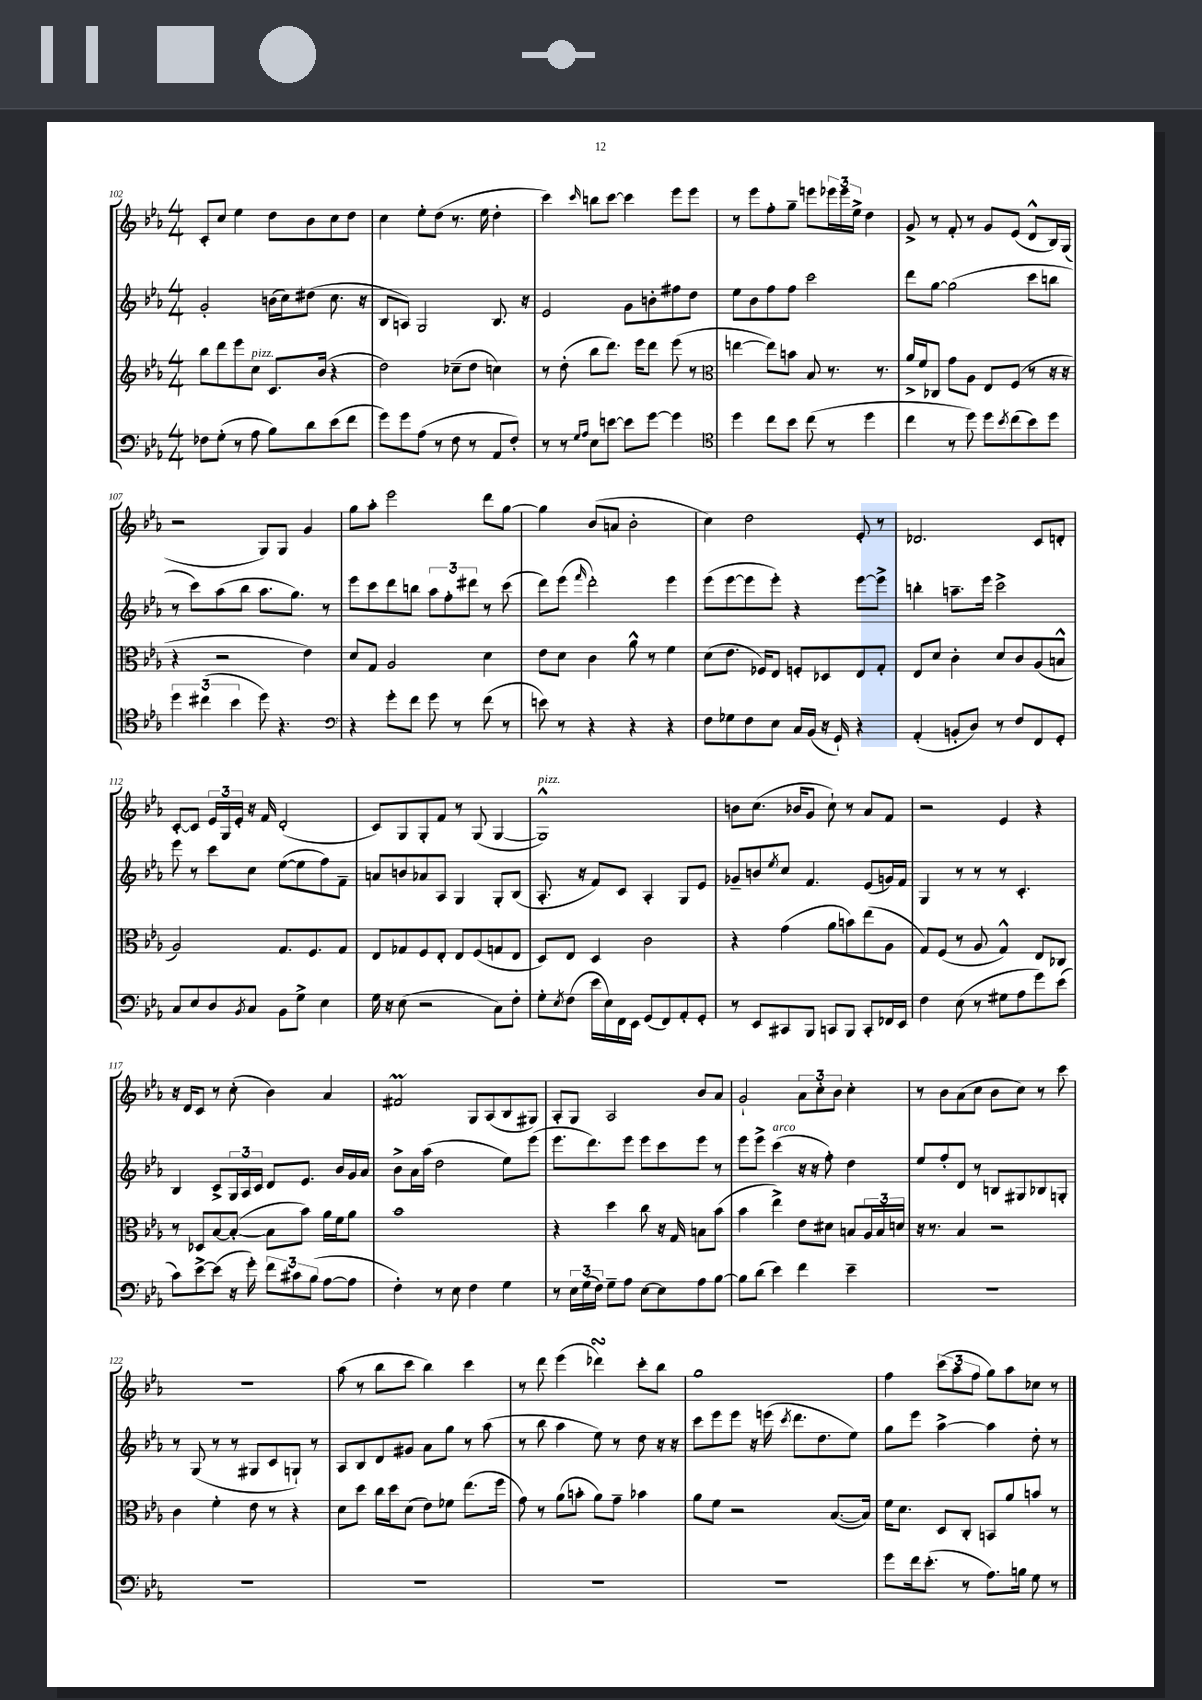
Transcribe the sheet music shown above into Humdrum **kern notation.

**kern	**kern	**kern	**kern
*part4	*part3	*part2	*part1
*staff4	*staff3	*staff2	*staff1
*clefF4	*clefG2	*clefG2	*clefG2
*k[b-e-a-]	*k[b-e-a-]	*k[b-e-a-]	*k[b-e-a-]
*M4/4	*M4/4	*M4/4	*M4/4
=102	=102	=102	=102
8F-X\L	8bb-\L	2g'/	8c'/L
(8G'\J	8ddd\	.	8cc/J
8r	8eee-\	.	4ee-\
!	!LO:TX:a:i:t=pizz.	!	!
8A-\	8cc\J	.	.
8B-\L)	8.c/L	(16bn\LL	8dd\L
.	.	16cc\J)	.
8d\	.	(8dd#X\J	8b-\
.	(16b-/Jk	.	.
(8e-\	4r	8.cc\	8cc\
8f\J	.	.	8dd\J
.	.	16r	.
=103	=103	=103	=103
8g\L)	2dd\)	8B-/L	4cc\
8g\	.	8An/J)	.
(8A-\J	.	2G/	8ee-'\L
8r	.	.	(8dd\J
8F\	(8cc-X~\L	.	8.r
8r	8dd\J	.	.
.	.	.	16ee-\
8AA-/L	4ccn\)	8.B-/	4dd'\
8F'/J)	.	.	.
.	.	16r	.
=104	=104	=104	=104
8r	8r	2e-/	4ccc\)
8r	(8dd'\	.	.
16qqG/LL	.	.	.
16qqA-/JJ	.	.	16qqccc/
8E-\L	8bb-\L	.	8bbn\L
[8en\J	8.ddd\J)	.	[8ccc\J
8e\L]	.	8g\L	4ccc\]
.	16eee-\KL	.	.
[8g\J	8ddd\J	8bn'\	.
4g\]	(8eee-\	8ff#X\	8eee-\L
.	8r	8dd\J	8eee-\J
=105	=105	=105	=105
*clefC4	*clefC3	*	*
4dd\	[4een\	8ee-\L	8r
.	.	8b-\	8eee-\L
8cc\L	8ee\L])	8ff\	8ff'\
8b-\J	8bn\J	8ff\J	8gg~\J
(8cc\	8B-/	2ccc\	8eeen\L
8r	8.r	.	24eee-X\L
.	.	.	24eee-\
.	.	.	24ee-^\JJ
4dd\	.	.	4dd\
.	8.r	.	.
=106	=106	=106	=106
4cc\	16a-^/LL	8ddd\L	8g^/
.	16f/J	.	.
.	8C-X/J	[8gg\J	8r
8r	8g\L	(2gg\]	8f'/
8dd\)	8A-\J	.	8r
8dd\L	8E-/L	.	8g/L
8qb-/	.	.	.
(8cc\	(8F/J	.	(8e-/J
8b-\)	8r	8ccc\L	8d^^/L
8dd\J	16r	8bbn\J	16B-/L)
.	16r	.	(16G/JJ
!!LO:LB:g=z
=107	=107	=107	=107
6dd\	4r	8r	2r
.	.	8ccc\L)	.
(6cc#X\	.	.	.
.	2r	(8aa-\	.
6b-\	.	.	.
.	.	8bb-\J	.
8dd\)	.	8.aa-\L	8G/L)
4.r	.	.	8G/J
.	.	8.gg\J)	.
.	4e-\)	.	4g/
.	.	8r	.
=108	=108	=108	=108
*clefF4	*	*	*
4r	8d/L	8eee-\L	8gg\L
.	8G/J	8ccc\	8aa-'\J
8g'\L	2A-/	8ddd\	2eee-\
8f\J	.	8bbn\J	.
8g\	.	12aa-\L	.
.	.	12ff'\	.
8r	.	.	.
.	.	12ddd#X\J	.
(8f\	4d\	8r	8ddd\L
8r	.	(8ccc\	[8gg\J
=109	=109	=109	=109
8en\)	8e-\L	8ddd\L)	4gg\]
8r	8d\J	(8eee-\J	.
.	.	16qqfff/	.
4r	4c\	2ddd'\)	(8b-/L
.	.	.	8an/J
4r	8a-^^\	.	2b-'\
.	8r	.	.
4r	4f\	4eee-\	.
=110	=110	=110	=110
8F\L	(8d\L	(8eee-\L	4cc\)
8G-X\	8.e-\J	[8eee-\	.
8F\	.	8eee-\]	2dd\
.	16F-X/KL)	.	.
8E-\J	8E-/J	8eee-'\J)	.
16C/LL	8Fn'/L	4r	.
(16BB-/JJ	.	.	.
16r	8D-X/	.	.
16GG`/)	.	.	.
4r	8E-/	[8eee-\L	8e-'/
.	8G'/J	8eee-^\J]	8r
=111	=111	=111	=111
(4AA-'/	8E-/L	4bbn'\	2.d-X/
.	8d/J	.	.
8BBn'/L	4c'\	8.aan~\L	.
8D/J)	.	.	.
.	.	16eee-\Jk	.
8r	8d/L	2ccc^\	.
8F/L	8c/	.	.
8FF/	(8A-/	.	8c/L
8GG'/J	8Bn^^/J	.	8dn'/J
!!LO:LB:g=z
=112	=112	=112	=112
8C/L	2A-/)	8eee-\	[8c'/L
8E-/	.	8r	8c/J]
8D/	.	8ccc\L	24e-/LL
.	.	.	24G/
.	.	.	24e-'/JJ
8qBB-/	.	.	.
8C/J	.	8cc\J	16r
.	.	.	16f/
8BB-\L	8.G/L	([8ee-\L	(2d'/
8G^\J	.	8ee-\]	.
.	8.F/	.	.
4E-\	.	8ff\)	.
.	8G/J	8f~\J	.
=113	=113	=113	=113
16G\	8E-/L	8an/L	8c/L)
16r	.	.	.
(8E-\	8G-X/	8bn/	8G/
2r	8F/	8a-X/	8G'/
.	8E-'/J	8A-/J	8f/J
.	8E-/L	4G/	8r
.	(8F/	.	(8G/
8C\L)	8Gn/	8G'/L	[4G/
8F'\J	8E-/J	(8B-/J	.
=114	=114	=114	=114
!	!	!	!LO:TX:a:i:t=pizz.
8G'\L	8D/L)	8.A-'/	1G^^])
8qE-/	.	.	.
(8F\J	8E-/J	.	.
.	.	16r	.
16e-\LL	4D/	8f/L)	.
16E-\)	.	.	.
16FF\	.	8c/J	.
16EE-\JJ	.	.	.
(8GG/L	2c\	4A-'/	.
8FF/)	.	.	.
8AA-'/	.	8G/L	.
8GG'/J	.	8e-/J	.
=115	=115	=115	=115
8r	4r	8g-X~/L	8bn\L
8EE-/L	.	8bn/	(8.cc\J
.	.	8qee-/	.
8CC#X/	(4g\	8cc/J	.
.	.	.	16b-X/KL
8BBB-/J	.	4.f/	8g/J
8CCn/L	8a-\L	.	8cc`\)
8BBB-/J	8bn\)	.	8r
8CC'/L	(8ee-\	(8e-/L	8a-/L
16FF-X/L	8A-\J	16gn/L)	8f/J
16EE-/JJ	.	16f/JJ	.
=116	=116	=116	=116
4F\	8G/L)	4G/	2r
.	(8F/J	.	.
(8E-\	8r	8r	.
8r	8A-/	8r	.
8G#X\L	4G^^/)	8r	4e-/
8A-\	.	4.c'/	.
8g\)	8E-/L	.	4r
(8e-\J	8C-X/J	.	.
!!LO:LB:g=z
=117	=117	=117	=117
8c\L)	8r	4B-/	16r
.	.	.	16d/KL
[8e-^\	8D-X/L	.	8c/J
(8e-\J]	[8B-/	8c^/L	8r
16r	(8B-'/J_	24G/L	(8cc'\
.	.	24A-/	.
16g'\)	.	.	.
.	.	24c/JJ	.
12f\L	8B-\L]	8d/L	4b-\)
12c#X\	.	.	.
.	8b-\J)	8.e-/J	.
(12B-\J	.	.	.
[8A-\L	16a-\LL	.	4a-/
.	16f\J	16b-/LL	.
8A-\J]	8a-\J	16g/	.
.	.	16a-/JJ	.
=118	=118	=118	=118
4F'\)	1b-	8b-^\L	2f#Xm/
.	.	16a-\L	.
.	.	(16aa-\JJ	.
8r	.	2dd\	.
8E-\	.	.	.
4F\	.	.	8G/L
.	.	.	(8A-/
4G\	.	8ee-\L)	8B-/
.	.	(8eee-\J	8G#X/J)
=119	=119	=119	=119
8r	4r	8.eee-\L	8A-'/L
24E-\LL	.	.	8G/J
(24G\	.	.	.
.	.	8.ddd\)	.
24F\JJ)	.	.	.
8G~\L	4dd\	.	2A-/
8A-\J	.	8eee-\J	.
[8E-\L	8cc\	8eee-\L	.
8E-\]	16r	8ccc\	.
.	16G/	.	.
8A-\	8Bn\L	8eee-\J	8b-/L
[8B-\J	(8b-\J	8r	8a-/J
=120	=120	=120	=120
8B-\L]	4b-\	8eee-\L	2g`/
(8d\J	.	8eee-^\J	.
!	!	!LO:TX:a:i:t=arco	!
4e-\)	4ee-^\)	(4ccc\	.
4f\	8e-\L	16r	12a-\L
.	.	16r	.
.	.	.	12cc'\
.	8d#X\J	8ff'\)	.
.	.	.	12b-\J
4e-~\	8Bn/L	4dd\	4cc'\
.	24A-/L	.	.
.	24B/	.	.
.	24dn/JJ	.	.
=121	=121	=121	=121
1r	16r	8ee-/L	8r
.	8.r	.	.
.	.	8ff'/	8b-\L
.	4B-/	8d/J	(8a-\
.	.	8r	8cc\J
.	2r	8Bn/L	8b-\L
.	.	8G#X/	8cc\J)
.	.	8B-X/	8r
.	.	8Gn'/J	8ccc\
!!LO:LB:g=z
=122	=122	=122	=122
1r	4c\	8r	1r
.	.	(8G/	.
.	4f'\	8r	.
.	.	8r	.
.	8e-\	8G#X/L	.
.	8r	8c/	.
.	4r	8Gn`/J)	.
.	.	8r	.
=123	=123	=123	=123
1r	8d\L	8A-/L	(8aa-\
.	8dd\J	8B-/	8r
.	16cc\LL	8d/	8bb-\L
.	16dd\J	.	.
.	(8d\J	8g#X/J	8ccc\J
.	8e-\L)	8a-\L	4bb-\)
.	8f-X\J	8gg\J	.
.	(8.ee-\L	8r	4ccc\
.	.	(8aa-\	.
.	16ff\Jk	.	.
=124	=124	=124	=124
1r	8g\)	8r	8r
.	8r	8bb-\	8ddd\
.	(8a-\L	4aa-\	(4eee-\
.	8bn'\J	.	.
.	8a-\L)	8ee-\)	4ddd-XsSSs\)
.	8g~\J	8r	.
.	4b-X\	8dd\	8ccc'\L
.	.	16r	8bb-\J
.	.	16r	.
=125	=125	=125	=125
1r	8a-\L	8ccc\L	1gg
.	8f\J	8eee-\	.
.	2r	8eee-\J	.
.	.	16r	.
.	.	(16eeen\	.
.	.	8qccc/	.
.	.	8.ddd\L	.
.	.	8.dd\	.
.	([8.B-/L	.	.
.	.	8ee-\J)	.
.	16B-/Jk])	.	.
=126	=126	=126	=126
8g\L	16f\KL	8gg\L	4ff\
.	8.d\J	.	.
16f\k	.	8eee-\J	.
(8.e-'\J	.	.	.
.	8D/L	[4aa-^\	(12ccc\L
.	.	.	12aa-\
8r	8C'/J	.	.
.	.	.	12ff\J
8.A-\L)	8BBn/L	4aa-\]	8gg\L)
.	8a-/	.	8aa-\
16Bn\Jk	.	.	.
8G\	8bn/J	8dd'\	8cc-X\J
8r	8r	8r	8r
==	==	==	==
*-	*-	*-	*-
